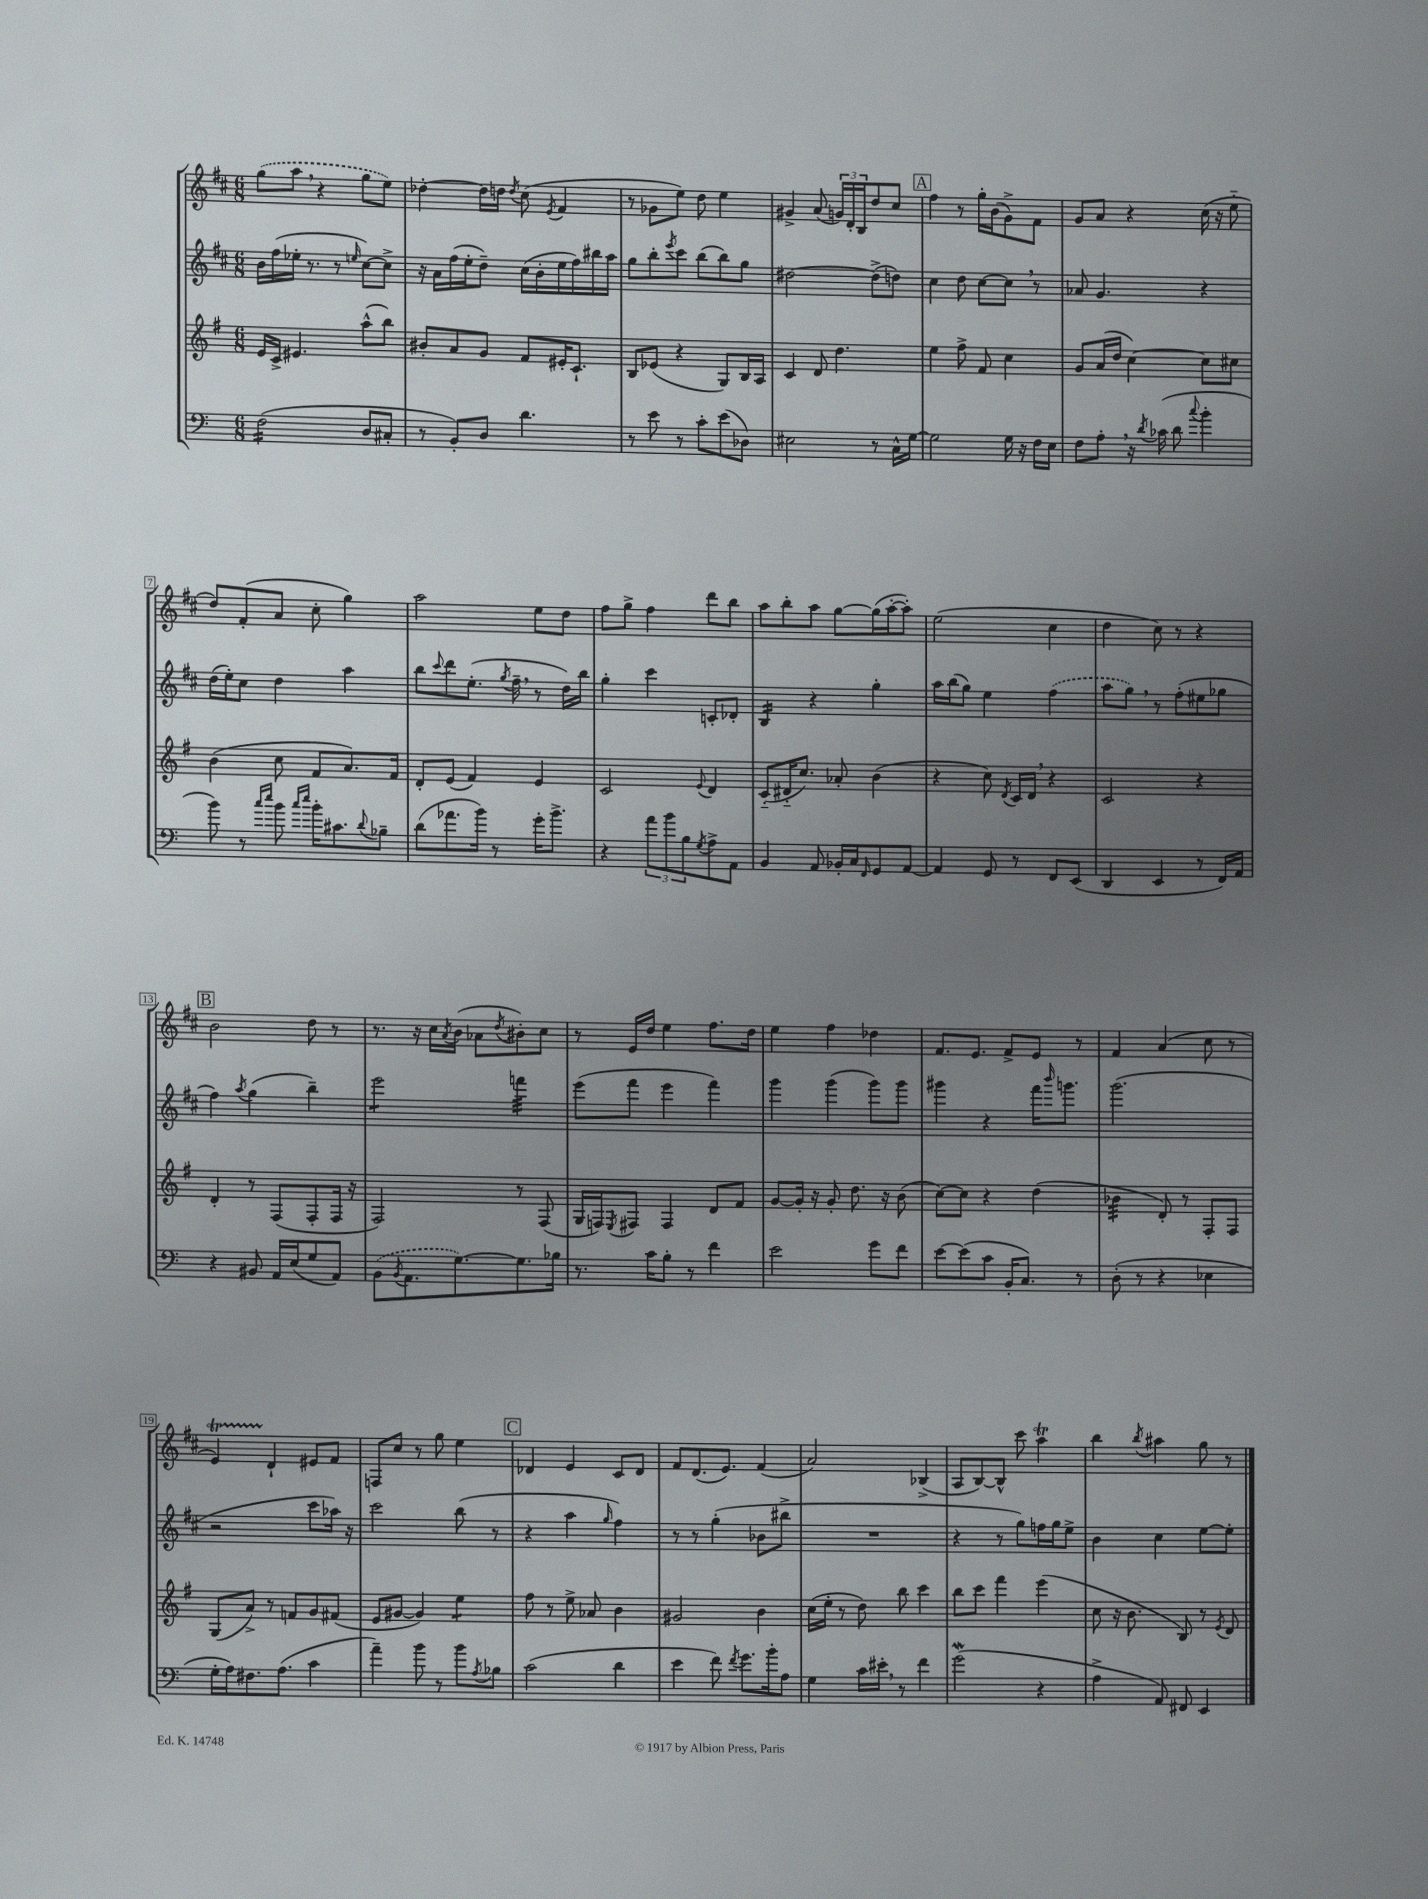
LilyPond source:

<<
\new StaffGroup <<
\new Staff = "s0" {
    \clef treble \key d \major \numericTimeSignature \time 6/8
    \once \slurDashed g''8( a''8 \breathe r4 g''8 e''8) |
    des''4~-. des''16 d''16 \acciaccatura { d''8 } cis''8( \acciaccatura { e'8 } fis'4 |
    r8 ges'8 e''8) d''8 e''4 |
    gis'4-> a'8( \tuplet 3/2 { g'16) d'16-. b16 } d''8 cis''8 |
    \mark \markup { \box "A" } fis''4 r8 g''16-. b'16( g'8->) fis'8 |
    g'8 a'8 r4 cis''16( r16 e''8-_ |
    d''8) fis'8-.( a'8 cis''8-. g''4) |
    a''2 e''8 d''8 |
    fis''8 g''8-> fis''4 d'''8 b''8 |
    a''8 b''8-. a''8 g''8~ g''16( a''16~-. a''8-.) |
    e''2( cis''4 |
    d''4 cis''8) r8 r4 |
    \mark \markup { \box "B" } b'2 d''8 r8 |
    r8. r16 cis''16 \acciaccatura { a'8 } b'16( aes'8 \acciaccatura { d''8 } bis'8-.) cis''8 |
    r8 e'16 d''16 e''4 fis''8. d''16 |
    e''4 fis''4 des''4 |
    fis'8. e'8. fis'8-> e'8 r8 |
    fis'4 a'4( cis''8 r8 |
    e'4\startTrillSpan) d'4-!\stopTrillSpan eis'8 fis'8 |
    f8 cis''8 r8 g''8 e''4 |
    \mark \markup { \box "C" } des'4 e'4 cis'8 des'8 |
    fis'8 d'8.( e'8.) fis'4( |
    a'2) bes4->( |
    a8 b8~) b8-^ cis'''8 a''4\trill |
    b''4 \acciaccatura { b''8 } ais''4 g''8 r8 \bar "|." |
}
\new Staff = "s1" {
    \clef treble \key d \major \numericTimeSignature \time 6/8
    b'16 fis''16( ees''16-. r8. r8 \grace { e''16 } cis''8~) cis''8-> |
    r16 a'16 fis''16( e''16-. d''8--) cis''16( b'16-. e''16 fis''16) bis''16 a''16 |
    g''8 b''8-. \acciaccatura { e'''8 } cis'''8 b''8( b''8) g''8 |
    dis''2~ dis''8->( d''8) |
    \mark \markup { \box "A" } cis''4 d''8 cis''8~ cis''8 \breathe r8 |
    aes'8 g'4. r4 |
    d''16( e''16-.) cis''8 d''4 a''4 |
    b''8 \appoggiatura { cis'''8 } d'''8 e''8.-.( \acciaccatura { g''8 } fis''16-- \breathe r8 d''16) b''16 |
    g''4-. cis'''4 c'8-. des'8-. |
    b4:16 r4 g''4-. |
    a''16 b''16( g''8) e''4 \once \slurDashed fis''4( |
    a''8 g''8) \breathe r8 fis''8-.( eis''8 ges''8 |
    \mark \markup { \box "B" } fis''4) \acciaccatura { a''8 } g''4( b''4--) |
    e'''2:8 f'''4:32 |
    e'''8( fis'''8 e'''4 fis'''4) |
    g'''4 g'''4( g'''8) g'''8 |
    gis'''4 r4 fis'''16 \grace { b'''16 } g'''8. |
    g'''2.( |
    r2 cis'''8 aes''16) r16 |
    cis'''2 b''8( r8 |
    \mark \markup { \box "C" } r4 a''4 \grace { g''16 } fis''4) |
    r8 r8 g''4-.( bes'8 bis''8-> |
    R2. |
    r4 r8 g''8) f''16 g''16 e''8-> |
    b'4 cis''4 e''8~ e''8-. \bar "|." |
}
\new Staff = "s2" {
    \clef treble \key g \major \numericTimeSignature \time 6/8
    e'16 c'16-> eis'4. a''8-^( b''8) |
    bis'8-. a'8 g'8 fis'8 eis'16-. c'8.-! |
    b8 ees'8( r4 g8) b16 a16 |
    c'4 d'8 d''4. |
    \mark \markup { \box "A" } e''4 fis''8-> fis'8 c''4 |
    g'8 a'16( d''16 c''4~) c''8 cis''8 |
    b'4( c''8 fis'8 a'8.) fis'16 |
    d'8-. e'8( fis'4) e'4 |
    c'2 \appoggiatura { e'8 } d'4 |
    c'8-_( dis'16-_ c''8.) aes'8-. b'4( |
    r4 c''8) \acciaccatura { d'8 } c'16 d'16 \breathe r4 |
    c'2 r4 |
    \mark \markup { \box "B" } d'4-. r8 fis8( fis8-. fis16 r16 |
    fis2) r8 fis8( |
    g16 f16) \acciaccatura { e8 } fis8 fis4 d'8 fis'8 |
    g'8~ g'16-. r16 g'8-. d''8. r16 b'8( |
    c''8~) c''8 r4 d''4( |
    bes'4:32 d'8-.) r8 fis8-. fis8 |
    g8( a'8->) r8 f'8 g'8 fis'8( |
    e'8 gis'8~ gis'4) e''4:8 |
    \mark \markup { \box "C" } fis''8 r8 e''8-> aes'8 b'4 |
    gis'2 b'4 |
    c''16( e''16-. r8 d''8) b''8 c'''4 |
    b''8 c'''8 fis'''4 e'''4( |
    c''8 r16 b'8. b8) r8 \acciaccatura { e'8 } d'8 \bar "|." |
}
\new Staff = "s3" {
    \clef bass \key c \major \numericTimeSignature \time 6/8
    f2:16( d8 cis8-. |
    r8 b,8-.) d8 d'4. |
    r8 e'8 r8 c'8-. e'8( des8) |
    eis2 r8 c16-^ g16~ |
    \mark \markup { \box "A" } g2 g16 r16 f16 e16 |
    f8 a8-. \breathe r16 \acciaccatura { d'8 } ces'16( d'8 \appoggiatura { c''8 } b'4-. |
    b'8) r8 \grace { c''16 e''16 } b'8 \grace { c''16 e''16 } b'16-. cis'8. \appoggiatura { d'8 } bes8-- |
    d'8( aes'8. b'16) r8 g'16-. b'8.-> |
    r4 \tuplet 3/2 { a'8 b'8 b8 } \acciaccatura { g8 } a8-> a,8 |
    b,4 a,8 bes,16-. c16 \grace { f,16 } g,8 a,8~ |
    a,4 g,8 r8 f,8 e,8( |
    d,4 e,4 r8 f,16) a,16 |
    \mark \markup { \box "B" } r4 bis,8 a,16 e16( g8 a,8) |
    \once \slurDashed b,8( \acciaccatura { b,8 } a,8. g8.~) g8. bes16 |
    r8. c'16 b8-. r8 f'4 |
    e'2 g'8 f'8 |
    e'8~ e'8( c'8 b,16-. c8.) r8 |
    d8-.( r8 r4 ees4 |
    g16-. a16) fis8. a8.( c'4 |
    a'4--) b'8 r8 b'8 \acciaccatura { a8 } bes8 |
    \mark \markup { \box "C" } c'2( d'4 |
    e'4 f'8) \acciaccatura { f'8 } g'8. b'16-. a8 |
    g4 c'16 eis'16-. \breathe r8 f'4 |
    g'2\mordent( r4 |
    a4-> a,8) fis,8 e,4 \bar "|." |
}
>>
>>
\layout { \context { \Score \override BarNumber.stencil = #(make-stencil-boxer 0.1 0.3 ly:text-interface::print) } }
